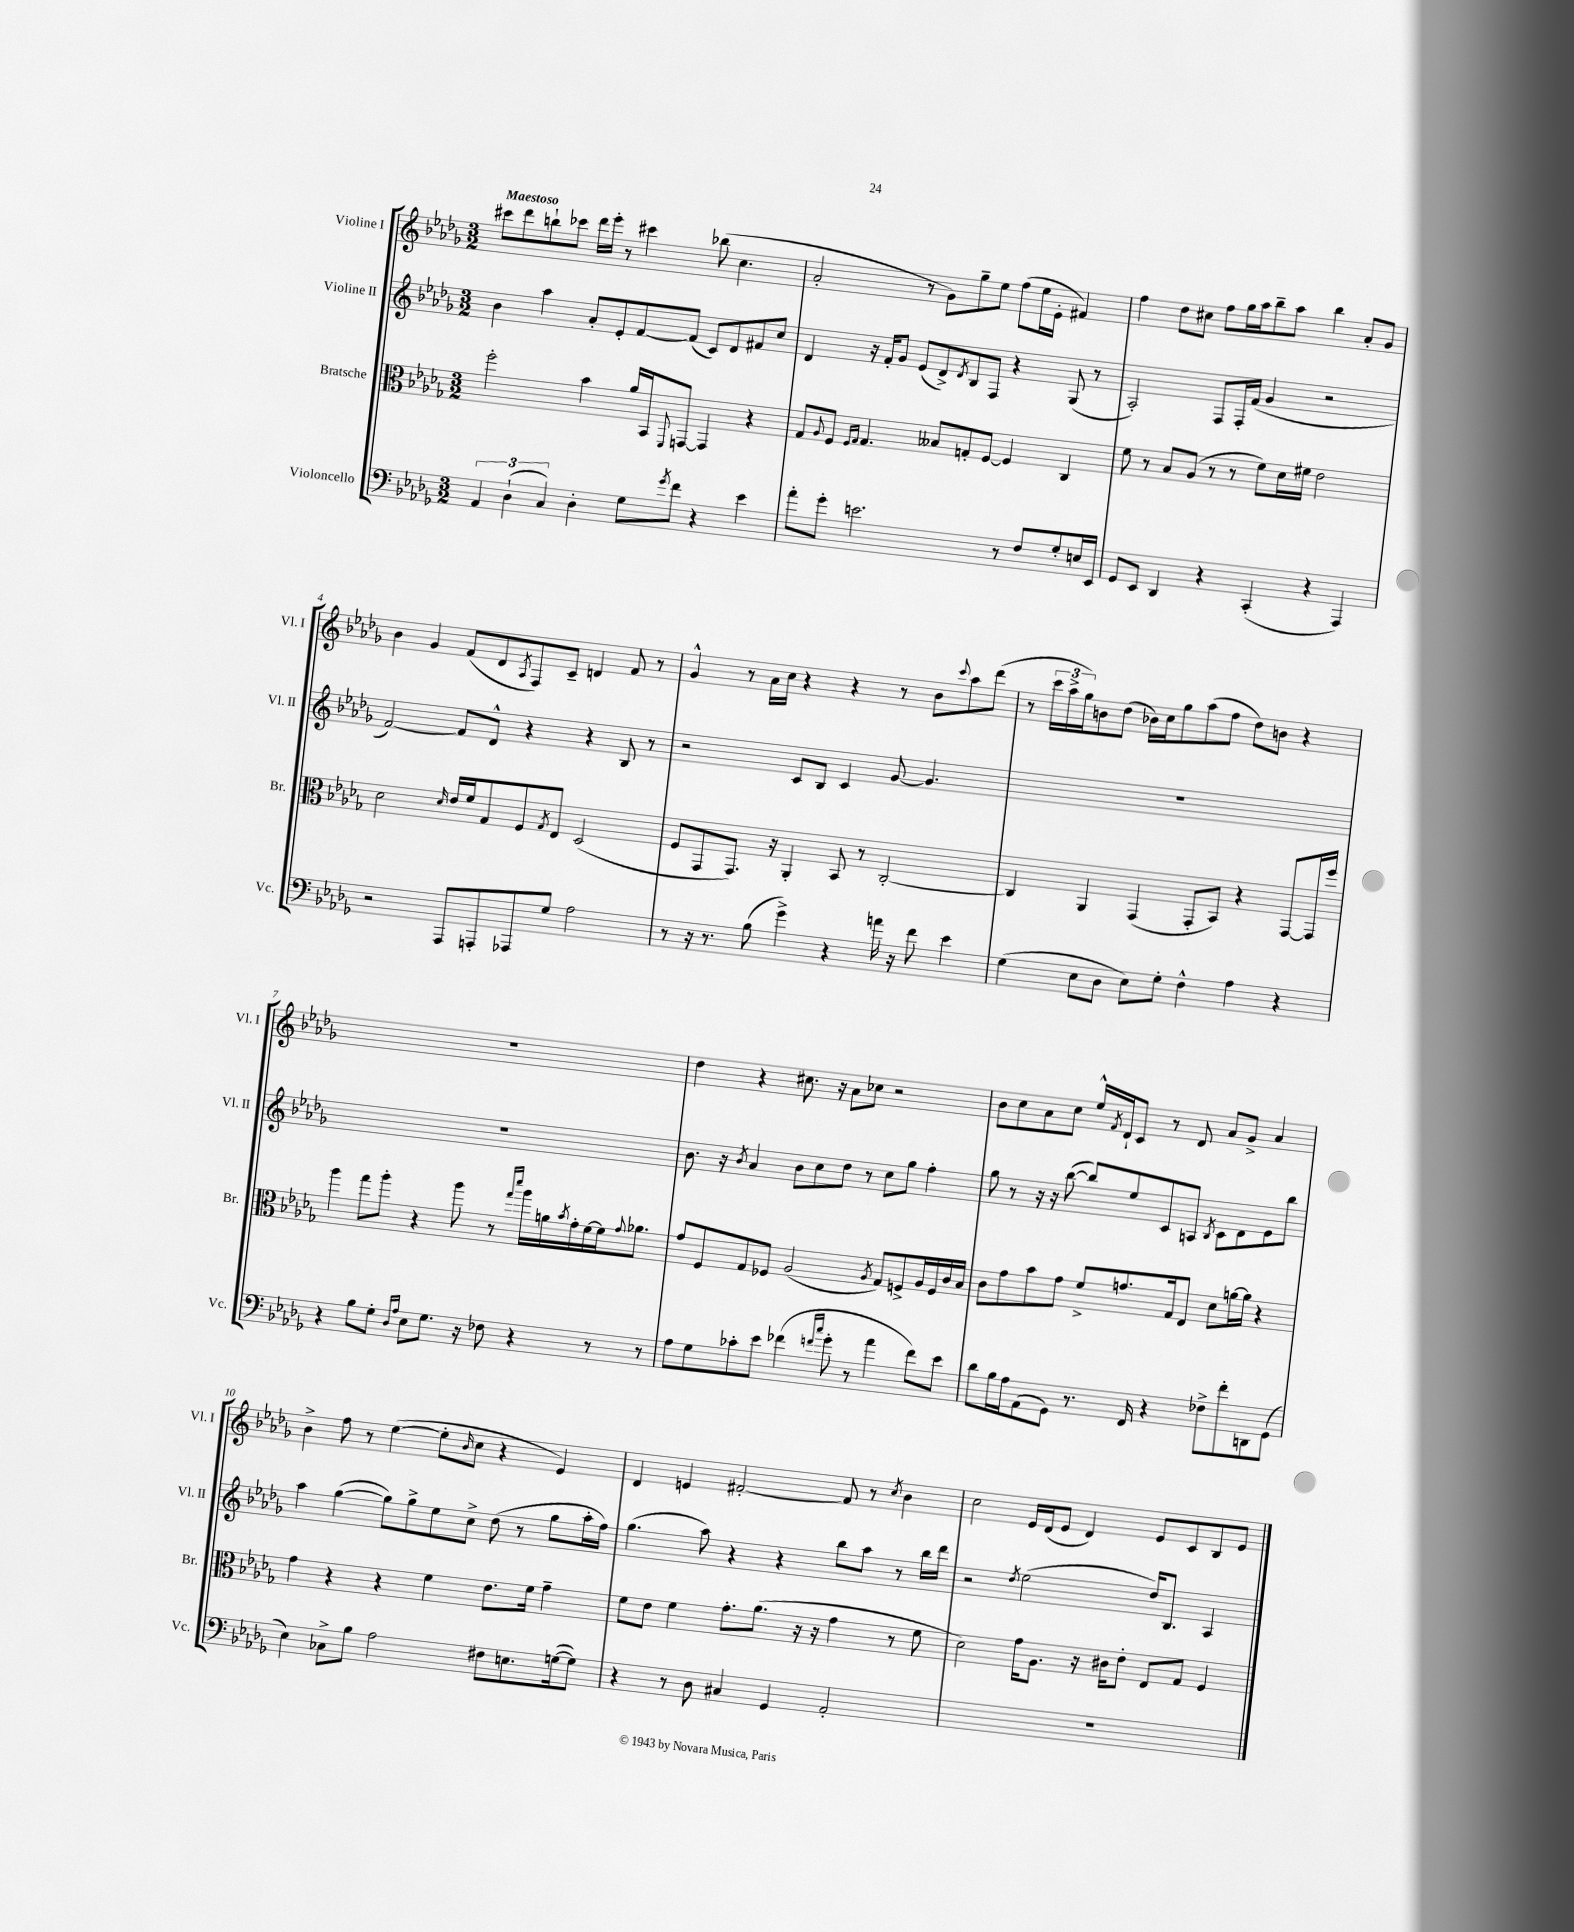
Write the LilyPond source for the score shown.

<<
\new StaffGroup <<
\new Staff = "s0" \with { instrumentName = "Violine I" shortInstrumentName = "Vl. I" } {
    \clef treble \key des \major \numericTimeSignature \time 3/2 \tempo "Maestoso"
    cis'''8 des'''8 b''8-! ces'''8 des'''16 ees'''16-. r8 cis'''4 bes''8( c''4. |
    aes'2-. r8 ges'8) ges''8-- ees''8 f''8( ees''16 ees'16-. fis'4) |
    f''4 des''8 cis''8 f''8 ges''16 aes''16 bes''8-- aes''8 bes''4 aes'8-. ges'8 |
    bes'4 ges'4 f'8( des'8 \acciaccatura { aes8 } f8) c'8-- d'4 f'8 r8 |
    ges'4-^ r8 aes'16 c''16 r4 r4 r8 bes'8 \appoggiatura { c'''8 } aes''8 des'''8( |
    r8 \tuplet 3/2 { c'''16 aes''16-> ges''16) } b'8 des''8( bes'16) c''16 ges''8 aes''8( f''8 des''8) b'8 r4 |
    R1. |
    des''4 r4 cis''8. r16 aes'8 ces''8 r2 |
    bes'8 c''8 aes'8 c''8 ees''16-^ \acciaccatura { f'8 } des'16-! c'8 r8 des'8 aes'8 ges'8-> aes'4 |
    bes'4-> f''8 r8 ees''4~( ees''8-. \grace { bes'16 } c''8 r4 ees'4) |
    des'4 e'4 fis'2~-. fis'8 r8 \acciaccatura { c''8 } bes'4 |
    c''2 ees'16 des'16( ees'8 des'4) ees'8 c'8 bes8 ees'8 \bar "|." |
}
\new Staff = "s1" \with { instrumentName = "Violine II" shortInstrumentName = "Vl. II" } {
    \clef treble \key des \major \numericTimeSignature \time 3/2
    bes'4 aes''4 aes'8-. ees'8-. f'8~ f'8( c'8) des'8 fis'8 c''8 |
    des'4 r16 f'16-. ges'8 ees'8( des'8->) \acciaccatura { des'8 } bes8 f8 r4 ges8( r8 |
    aes2-.) f8 f16-. f'16( ges'4 r2 |
    f'2~) f'8 des'8-^ r4 r4 bes8 r8 |
    r2 c'8 bes8 c'4 ges'8~ ges'4. |
    R1. |
    R1. |
    bes'8. r16 \acciaccatura { bes'8 } aes'4 bes'8 c''8 des''8 r8 c''8 ges''8 f''4-. |
    ges''8 r8 r16 r16 bes''8~( bes''8) ees''8 c'8 a8 \acciaccatura { bes8 } c'8 des'8 ees'8 bes''8 |
    aes''4 ges''4~( ges''8) ges''8-> ees''8 c''8-> des''8( r8 ges''8 aes''16-. f''16) |
    ges''4.( aes''8) r4 r4 bes''8 aes''8 r8 bes''16 des'''16 |
    r2 \acciaccatura { des''8 } ees''2( des''16) bes8. aes4 \bar "|." |
}
\new Staff = "s2" \with { instrumentName = "Bratsche" shortInstrumentName = "Br." } {
    \clef alto \key des \major \numericTimeSignature \time 3/2
    f''2-. bes'4 aes'16 bes,16 \appoggiatura { f,8 } g,8~ g,4 r4 |
    ges8 \appoggiatura { aes8 } f8 \grace { f16 ges16 } ges4. beses8 g8-. f8~ f4 c4 |
    f'8 r8 bes8 aes8( r8 r8 f'8) des'16 fis'16 ees'2 |
    des'2 \grace { des'16 } ees'16 f'16 ges8 f8 \acciaccatura { ges8 } ees8 des2( |
    f8 ges,8 ges,8.) r16 aes,4-. bes,8 r8 c2~-. |
    c4 aes,4 ges,4( ges,8-. bes,8) r4 ges,8~ ges,16 f''16 |
    aes''4 ges''8 aes''8-. r4 aes''8 r8 \grace { ges''16 des'''16 } aes''16 a'16 \acciaccatura { bes'8 } ges'16-. f'16~ f'16 \appoggiatura { ges'8 } aes'8. |
    ges'8 f8 ges8 fes8 aes2( \acciaccatura { aes8 } ges8) f8-> aes16 f16 c'16 bes16 |
    c'8 ges'8 bes'8 ges'8 f'8-> g'8. ges16 ees8 des'8 a'16~ a'16 r4 |
    ges'4 r4 r4 f'4 ees'8. f'16 ges'4-- |
    f'8 ees'8 f'4 ges'8.-. aes'8.( r16 r16 ges'4 r8 f'8 |
    des'2) ges'16 aes8. r16 cis'16 ees'8-. ees8 ges8 f4 \bar "|." |
}
\new Staff = "s3" \with { instrumentName = "Violoncello" shortInstrumentName = "Vc." } {
    \clef bass \key des \major \numericTimeSignature \time 3/2
    \tuplet 3/2 { aes,4 des4-!( c4) } des4-. ges8 \acciaccatura { ges'8 } f'8 r4 ees'4 |
    aes'8-. ges'8-. e'2. r8 f8 ges8-. e16 ees,16 |
    ges,8 ees,8 des,4 r4 c,4-.( r4 aes,,4) |
    r2 aes,,8 a,,8-. aes,,8 ges8 aes2 |
    r8 r16 r8. bes8( ges'4->) r4 a'16 r16 f'8 ees'4 |
    ges4( ees8 des8 ees8) ges8-. f4-^ aes4 r4 |
    r4 bes8 ges8-. \grace { des16 aes16 } ees8 ges8. r16 fes8 r4 r8 r8 |
    aes8 ges8 ces'8-. ees'8 fes'4( \grace { f'16 c''16 } ges'8-. r8 aes'4 f'8) ees'8 |
    des'8 bes16 aes16 aes,8( ges,8) r8. f,16 r4 fes8-> f'8-. d,8 ges,8( |
    ees4) ces8-> bes8 aes2 fis8 e8. g16~( g8) |
    r4 r8 des8 cis4 ges,4 aes,2-. |
    R1. \bar "|." |
}
>>
>>
